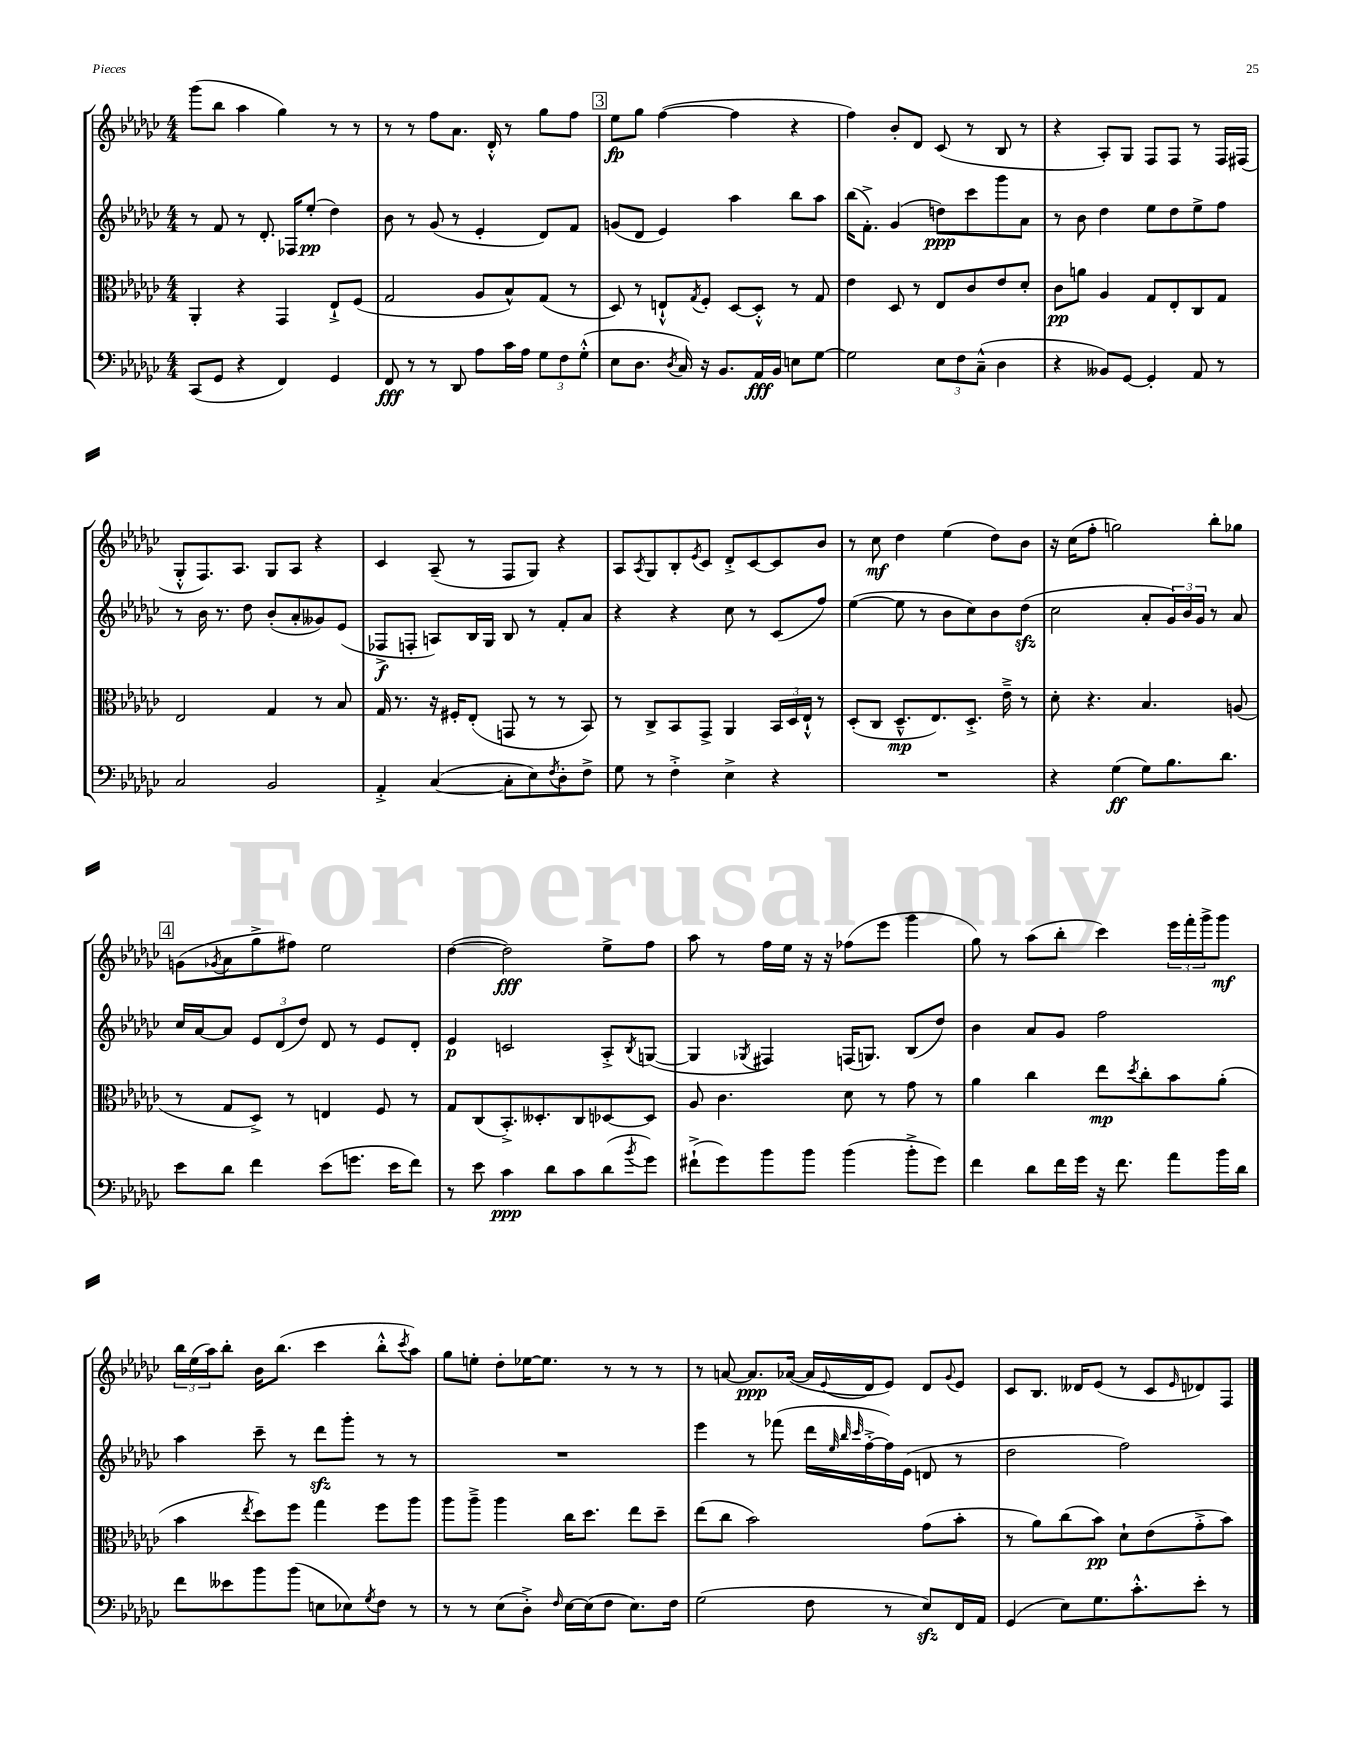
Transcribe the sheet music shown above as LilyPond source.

<<
\new StaffGroup <<
\new Staff = "s0" {
    \clef treble \key ges \major \numericTimeSignature \time 4/4
    ges'''8( bes''8 aes''4 ges''4) r8 r8 |
    r8 r8 f''8 aes'8. des'16-.-^ r8 ges''8 f''8 |
    \mark \markup { \box "3" } ees''8\fp ges''8 f''4~( f''4 r4 |
    f''4) bes'8-. des'8 ces'8( r8 bes8 r8 |
    r4 aes8-.) ges8 f8 f8 r8 f16 fis16( |
    ges8-.-^ f8.) aes8. ges8 aes8 r4 |
    ces'4 aes8--( r8 f8 ges8) r4 |
    aes8 \acciaccatura { aes8 } ges8 bes8-. \acciaccatura { ees'8 } ces'8 des'8-.-> ces'8~ ces'8 bes'8 |
    r8 ces''8\mf des''4 ees''4( des''8) bes'8 |
    r16 ces''16( f''8-. g''2) bes''8-. ges''8 |
    \mark \markup { \box "4" } g'8( \acciaccatura { ges'8 } aes'8 ges''8-> fis''8) ees''2 |
    des''4~( des''2\fff) ees''8-> f''8 |
    aes''8 r8 f''16 ees''16 r16 r16 fes''8( ees'''8 ges'''4 |
    ges''8) r8 aes''8( bes''8-. ces'''4) \tuplet 3/2 { ees'''16 f'''16-. ges'''16-> } ges'''8\mf |
    \tuplet 3/2 { bes''16 ees''16( aes''16) } bes''8-. bes'16 bes''8.( ces'''4 bes''8-.-^ \acciaccatura { ces'''8 } aes''8) |
    ges''8 e''8-. des''8-. ees''16~ ees''8. r8 r8 r8 |
    r8 a'8~ a'8.\ppp aes'16~( aes'16 \appoggiatura { ees'8 } des'16 ees'8) des'8 \appoggiatura { ges'8 } ees'8 |
    ces'8 bes8. deses'16 ees'8( r8 ces'8 \grace { ees'16 } des'8) f8 \bar "|." |
}
\new Staff = "s1" {
    \clef treble \key ges \major \numericTimeSignature \time 4/4
    r8 f'8 r8 des'8.-. fes16 ees''8-.\pp( des''4) |
    bes'8 r8 ges'8( r8 ees'4-. des'8) f'8 |
    \mark \markup { \box "3" } g'8( des'8 ees'4) aes''4 bes''8 aes''8 |
    bes''16( f'8.-.->) ges'4( d''8\ppp) ces'''8 ges'''8 aes'8 |
    r8 bes'8 des''4 ees''8 des''8 ees''8-> f''8 |
    r8 bes'16 r8. des''8 bes'8-.( aes'8-. geses'8) ees'8( |
    fes8->\f f8-. a8) bes16 ges16 bes8 r8 f'8-. aes'8 |
    r4 r4 ces''8 r8 ces'8( f''8) |
    ees''4~( ees''8 r8 bes'8 ces''8) bes'8 des''8\sfz( |
    ces''2 aes'8-. \tuplet 3/2 { ges'16) bes'16 ges'16 } r8 aes'8 |
    \mark \markup { \box "4" } ces''16 aes'16~ aes'8 \tuplet 3/2 { ees'8 des'8( des''8) } des'8 r8 ees'8 des'8-. |
    ees'4\p c'2 aes8-.-> \acciaccatura { bes8 } g8~( |
    g4 \acciaccatura { ges8 } fis4) f16( g8.) bes8( des''8) |
    bes'4 aes'8 ges'8 f''2 |
    aes''4 ces'''8-- r8 des'''8\sfz ges'''8-. r8 r8 |
    R1 |
    ees'''4 r8 fes'''8( des'''16 \grace { ees''32 bes''32 ces'''32 } f''16~-.-> f''16) ees'16( d'8 r8 |
    des''2 f''2) \bar "|." |
}
\new Staff = "s2" {
    \clef alto \key ges \major \numericTimeSignature \time 4/4
    aes,4-. r4 ges,4 ees8-!-> f8( |
    ges2 aes8 bes8-^) ges8( r8 |
    \mark \markup { \box "3" } des8) r8 e8-!-^ \acciaccatura { ges8 } f8-. des8~ des8-.-^ r8 ges8 |
    ees'4 des8 r8 ees8 ces'8 ees'8 des'8-. |
    ces'8\pp a'8 aes4 ges8 ees8-. ces8 ges8 |
    ees2 ges4 r8 bes8 |
    ges16 r8. r16 fis16-. ees8-.( g,8 r8 r8 bes,8) |
    r8 ces8-> bes,8 ges,8-> aes,4 \tuplet 3/2 { bes,16 des16 ees16-!-^ } r8 |
    des8-.( ces8 des8.---^\mp ees8.) des8.-.-> ees'16---> r8 |
    des'8-. r4. bes4. a8( |
    \mark \markup { \box "4" } r8 ges8 des8->) r8 e4 f8 r8 |
    ges8 ces8( bes,8.-.->) deses8.-. ces8 des8~ des8 |
    aes8 ces'4. des'8 r8 ges'8 r8 |
    aes'4 ces''4 ees''8\mp \acciaccatura { des''8 } ces''8-. bes'8 aes'8-.( |
    bes'4 \acciaccatura { ees''8 } des''8) f''8 ges''4 f''8 aes''8 |
    aes''8 aes''8---> aes''4 ces''16 des''8. ees''8 des''8-- |
    ees''8( ces''8 bes'2) ges'8( bes'8-. |
    r8 aes'8) ces''8( bes'8\pp) des'8-! ees'8( ges'8-.-> bes'8) \bar "|." |
}
\new Staff = "s3" {
    \clef bass \key ges \major \numericTimeSignature \time 4/4
    ces,8( ges,8 r4 f,4) ges,4 |
    f,8\fff r8 r8 des,8 aes8 ces'16 aes16 \tuplet 3/2 { ges8 f8 ges8-.-^( } |
    \mark \markup { \box "3" } ees8 des8. \acciaccatura { des8 } ces16) r16 bes,8. aes,16\fff bes,16 e8 ges8~ |
    ges2 \tuplet 3/2 { ees8 f8 ces8---^( } des4 |
    r4 beses,8) ges,8~ ges,4-. aes,8 r8 |
    ces2 bes,2 |
    aes,4-.-> ces4~( ces8-. ees8) \acciaccatura { f8 } des8-. f8-> |
    ges8 r8 f4-.-> ees4-> r4 |
    R1 |
    r4 ges4\ff( ges8) bes8. des'8. |
    \mark \markup { \box "4" } ees'8 des'8 f'4 ees'8( g'8. ees'16 f'8) |
    r8 ees'8 ces'4\ppp des'8 ces'8 des'8( \acciaccatura { bes'8 } ges'8) |
    fis'8-!->( ges'8) bes'8 bes'8 bes'4( bes'8-.-> ges'8) |
    f'4 des'8 f'16 ges'16 r16 f'8. aes'8 bes'16 des'16 |
    f'8 eeses'8 bes'8 bes'8( e8 ees8) \acciaccatura { ges8 } f8 r8 |
    r8 r8 ees8( des8-.->) \grace { f16 } ees16~ ees16( f8 ees8.) f16 |
    ges2( f8 r8 ees8\sfz) f,16 aes,16 |
    ges,4( ees8) ges8. ces'8.-.-^ ees'8-. r8 \bar "|." |
}
>>
>>
\layout { \context { \Score \remove "Bar_number_engraver" } }
